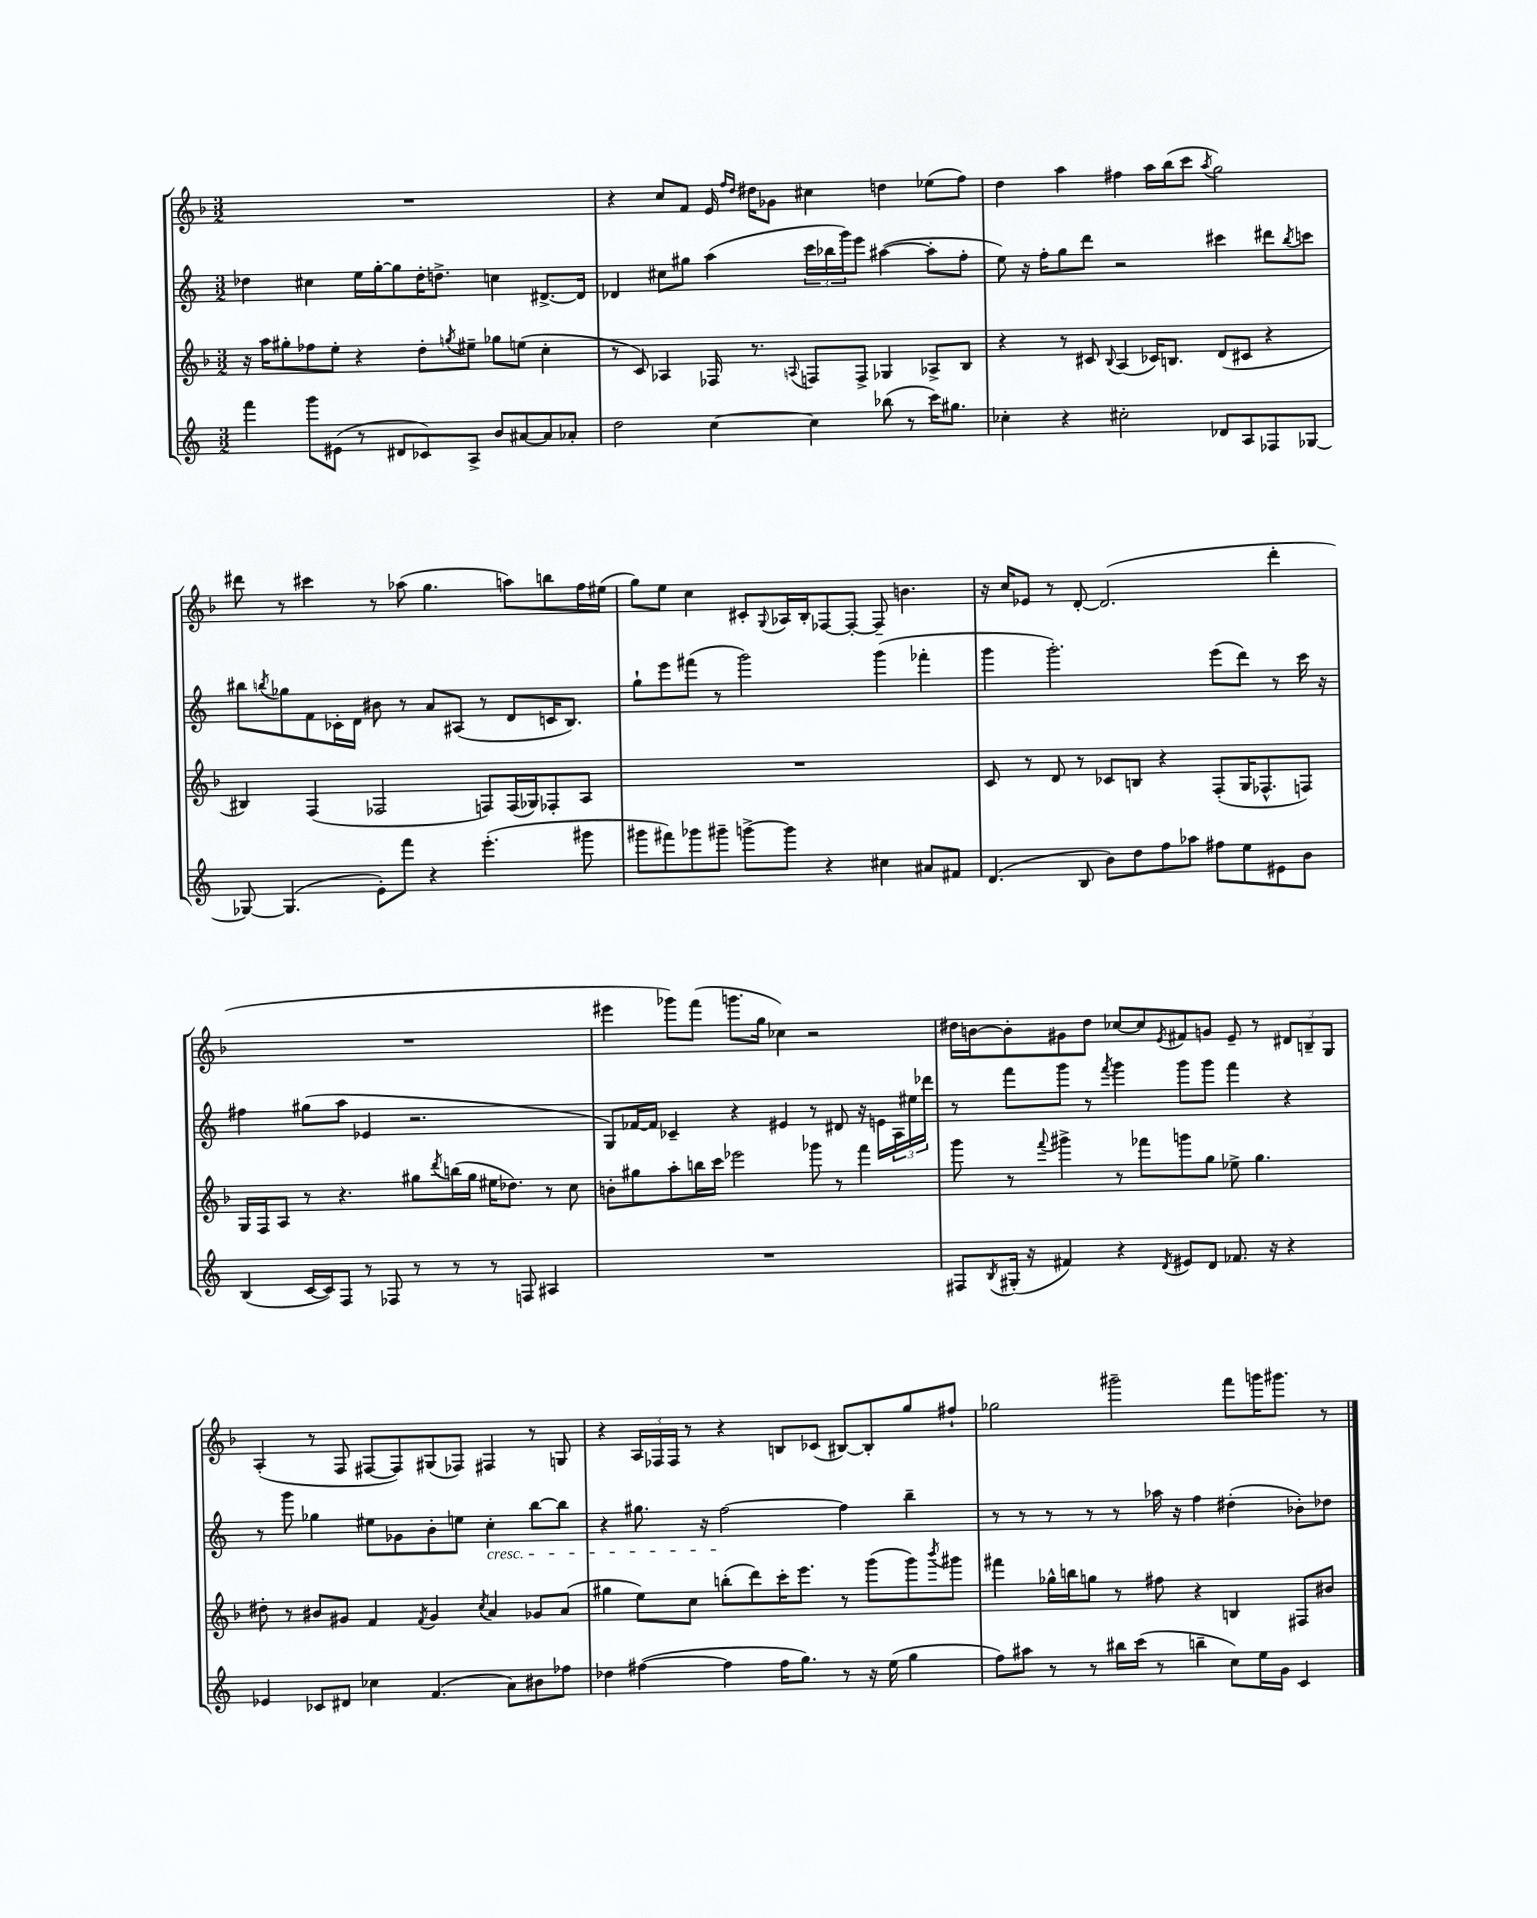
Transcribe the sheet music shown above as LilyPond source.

<<
\new StaffGroup <<
\new Staff = "s0" {
    \clef treble \key f \major \numericTimeSignature \time 3/2
    R1. |
    r4 c''8 f'8 e'16 \grace { f''16 d''16 } dis''16 ges'8 cis''4 d''4 ees''8( f''8) |
    d''4 a''4 fis''4 a''16 bes''16( c'''8 \acciaccatura { a''8 } g''2) |
    dis'''8 r8 cis'''4 r8 aes''8( g''4. a''8) b''8 f''16 eis''16( |
    g''8) e''8 c''4 cis'8-. \appoggiatura { g8 } aes16 bes16-. fes8~ fes8~-. fes8-- b'4. |
    r16 c''16 ees'8 r8 d'8~-. d'2.( d'''4-. |
    R1. |
    eis'''4 ges'''8) f'''8( g'''8. g''16 ces''4) r2 |
    dis''16 b'16~ b'8-. gis'8 dis''8 ces''8~ ces''8 \acciaccatura { e'8 } fis'8 g'8 e'8-- r8 \tuplet 3/2 { dis'8 b8-- g8 } |
    a4-.( r8 f8 fis8~ fis8) gis8( fes8) fis4 r8 g8 |
    r4 \tuplet 3/2 { a16 fes16 fes16 } r8 r4 b8 ces'8( bis8~) bis8-. g''8 fis''8-! |
    ges''2 gis'''2-- f'''8 g'''16 gis'''8. r8 \bar "|." |
}
\new Staff = "s1" {
    \clef treble \key c \major \numericTimeSignature \time 3/2
    des''4 cis''4 e''16 g''16~-. g''8 des''16-. d''8.-> c''4 dis'8.~-> dis'16 |
    des'4 cis''8 gis''8 a''4( \tuplet 3/2 { c'''16 bes''16 g'''16) } e'''8 ais''4~( ais''8-. f''8-. |
    e''8) r16 f''16-. g''8 d'''8 r2 cis'''4 dis'''8 \acciaccatura { b''8 } c'''8 |
    bis''8 \acciaccatura { b''8 } ges''8 f'8 ces'16-. d'16 bis'8 r8 a'8 ais8( r8 d'8 c'16 b8.) |
    g''8-! e'''8 fis'''8( r8 g'''2) g'''4( fes'''4-. |
    g'''4 g'''2.-.) e'''8( d'''8) r8 c'''16 r16 |
    fis''4 gis''8( a''8 ees'4 r2. |
    g8) fes'16~ fes'16 ces'4-- r4 eis'4 r8 dis'8 r16 e'16 \tuplet 3/2 { a16 eis''16 des'''16 } |
    r8 f'''8 g'''8 r8 \acciaccatura { f'''8 } g'''4 g'''8 g'''8 f'''4 r4 |
    r8 g'''8 ges''4 eis''8 ges'8 b'8-. e''8 c''4-.\cresc b''8~ b''8 |
    r4 gis''8. r16 f''2~\! f''4 b''4-- |
    r8 r8 r8 r8 r8 aes''16 r16 f''4 dis''4-.( bes'8-.) des''8 \bar "|." |
}
\new Staff = "s2" {
    \clef treble \key f \major \numericTimeSignature \time 3/2
    r16 a''16 gis''8-. fes''8 e''8-. r4 d''8-. \acciaccatura { g''8 } eis''8-- ges''8 e''8( c''4-. |
    r8 c'8) aes4 fes16 r8. \appoggiatura { a8 } f8 f8-> ges4 aes8-> bes8 |
    r4 r8 cis'8 \appoggiatura { bes8 } a4( ces'16) b8. d'8( cis'8 r4 |
    bis4) f4( fes2 f8) f16( ges16) fes8-. a8 |
    R1. |
    c'8 r8 d'8 r8 ces'8 b8 r4 f8-.( g16 fes8.-^ f8) |
    g16 f16 a8 r8 r4. gis''8 \acciaccatura { d'''8 } b''16( gis''16 eis''16 des''8.) r8 c''8 |
    b'8-. gis''8 a''8-. b''16 c'''16 ees'''2 ges'''8 r8 f'''4 |
    g'''8 r8 \appoggiatura { f'''8 } gis'''4-> r8 fes'''8 g'''8 g''8 ees''8-> g''4. |
    dis''8-. r8 bis'8 gis'8 f'4 \acciaccatura { f'8 } gis'4 \acciaccatura { c''8 } a'4 ges'8 a'8( |
    gis''4 e''8) c''8 b''8-.( d'''8) c'''16-. e'''8. r8 g'''8( g'''8) \acciaccatura { bes'''8 } gis'''8 |
    fis'''4 ges''16-^ b''16 g''8 r8 fis''8 r4 b4 fis8 bis'8 \bar "|." |
}
\new Staff = "s3" {
    \clef treble \key c \major \numericTimeSignature \time 3/2
    f'''4 g'''8 eis'8( r8 dis'8 ces'8) a8-> b'8 ais'8~ ais'8 aes'8-. |
    d''2 c''4~ c''4 bes''8( r8 c'''16) gis''8. |
    ces''4-. r4 cis''2-. des'8 a8 fes8 ges8~ |
    ges8~ ges4.( e'8-.) f'''8 r4 e'''4.-.( gis'''8 |
    gis'''8 fis'''8) ges'''8 gis'''8-- g'''8~-> g'''8 r4 cis''4 ais'8 fis'8 |
    d'4.( b8 b'8) d''8 f''8 aes''8 fis''8 e''8 eis'8 b'8 |
    b4( c'16~ c'16) f8 r8 fes8 r8 r8 r8 f8 ais4 |
    R1. |
    fis8 \acciaccatura { b8 } gis16-.( r16 fis'4) r4 \acciaccatura { d'8 } eis'8 d'8 fes'8. r16 r4 |
    ees'4 ces'8 dis'8 ces''4 f'4.( a'8) bis'8 fes''8 |
    des''4 fis''4~( fis''4 fis''16 g''8.) r8 r16 e''16( g''4 |
    f''8) ais''8 r8 r8 bis''16 c'''16( r8 b''4-- c''8) e''16 g'16 c'4 \bar "|." |
}
>>
>>
\layout { \context { \Score \remove "Bar_number_engraver" } }
